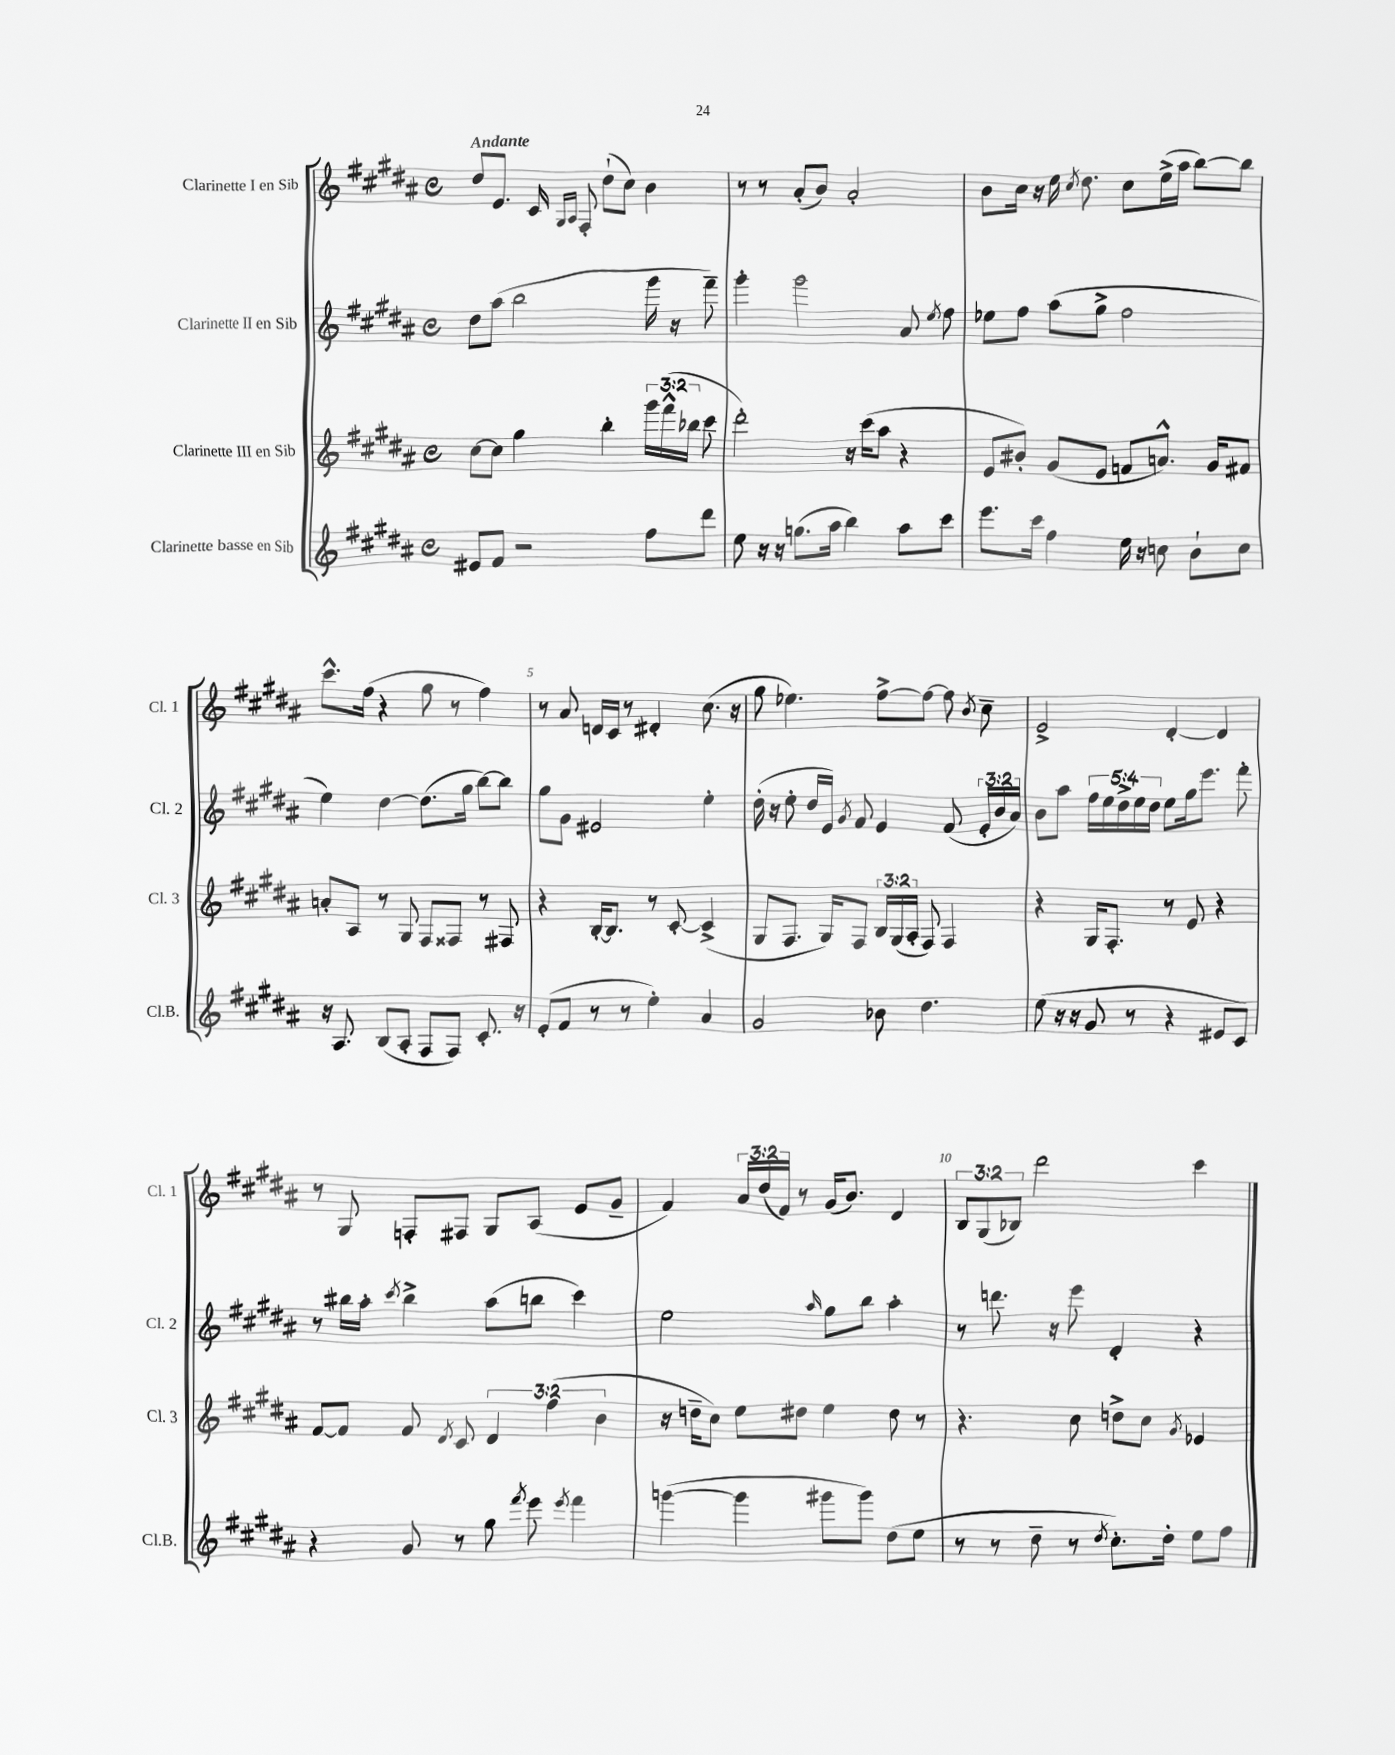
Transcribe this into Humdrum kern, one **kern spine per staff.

**kern	**kern	**kern	**kern
*staff4	*staff3	*staff2	*staff1
*clefG2	*clefG2	*clefG2	*clefG2
*k[f#c#g#d#a#]	*k[f#c#g#d#a#]	*k[f#c#g#d#a#]	*k[f#c#g#d#a#]
*M4/4	*M4/4	*M4/4	*M4/4
*met(c)	*met(c)	*met(c)	*met(c)
8e#/L	[8cc#\L	8dd#\L	8dd#/L
8f#/J	8cc#\]J	(8aa#\J	8.e/J
2r	4gg#\	2bb\	.
.	.	.	16c#/
.	.	.	16qqG#/LL
.	.	.	16qqA#/JJ
.	.	.	8F#'/
.	4bb'\	.	(8dd#`\L
.	.	.	8cc#\J)
8ff#\L	24ggg#\LL	16ggg#\	4b\
.	(24fff#^^\	.	.
.	.	16r	.
.	24bb-\JJ	.	.
8ddd#\J	8ccc#\	8fff#~\)	.
=	=	=	=
8ee\	2ddd#'\)	4ggg#'\	8r
16r	.	.	8r
16r	.	.	.
(8.gg\L	.	2ggg#\	(8a#'/L
.	.	.	8b/J)
16aa#\Jk	.	.	.
4bb\)	16r	.	2a#'/
.	(16ccc#\LK	.	.
.	8aa#\J	.	.
8aa#\L	4r	8a#/	.
.	.	8qee/	.
8ccc#\J	.	8ff#\	.
=	=	=	=
8.eee\L	8e/L	8ee-\L	8b\L
.	8b#'/J)	8ff#\J	16cc#\Jk
16ccc#\Jk	.	.	16r
4ff#\	(8g#/L	(8aa#\L	16ee\
.	.	.	8qcc#/
.	.	.	8.dd#\
.	8e/J	8gg#^\J	.
16ee\	8f/L	2ff#\	8cc#\L
16r	.	.	.
8cc\	8.a^^/J)	.	(16ee^\L
.	.	.	16aa#\JJ
8b`\L	.	.	[8bb\L)
.	16g#/LK	.	.
8cc\J	8f#/J	.	8bb\]J
=	=	=	=
16r	8a'/L	4ee\)	8.ccc#^^\L
8.A#/	.	.	.
.	8A#/J	.	.
.	.	.	(16ff#\Jk
(8B/L	8r	[4dd#\	4r
8A#'/J	8G#/	.	.
8F#/L	8F#/L	(8.dd#\]L	8gg#\
8F#/J)	8F##/J	.	8r
.	.	16gg#\Jk	.
8.c#'/	8r	[8bb\L)	4ff#\)
.	8F#/	8bb\]J	.
16r	.	.	.
=	=	=	=
(8e'/L	4r	8gg#\L	8r
8f#/J	.	8g#\J	8a#/
8r	[16B'/LK	2e#/	16d/LL
.	8.B/]J	.	16c#/JJ
8r	.	.	8r
4ee'\)	8r	.	4d#'/
.	[8c#'/	.	.
4a#/	(4c#^/]	4ee'\	(8.cc#\
.	.	.	16r
=	=	=	=
2g#/	8G#/L	(16dd#'\	8gg#\
.	.	16r	.
.	8.F#/J	8ee'\	4.ee-\)
.	.	16dd#/LL	.
.	16G#/LK)	16e/JJ)	.
.	.	8qg#/	.
.	8F#/J	8f#/	.
8b-\	24B/LL	4e/	[8ff#^\L
.	(24G#/	.	.
.	24A#'/JJ	.	.
4.dd#\	8F#/)	.	8ff#\_J
.	4F#/	(8f#/	8ff#\]
.	.	.	8qb/
.	.	24e'/LL	8cc#~\
.	.	24b/	.
.	.	24a#/JJ)	.
=	=	=	=
(8ee\	4r	8b\L	2e^/
16r	.	8aa#\J	.
16r	.	.	.
8g#/	16G#/LK	20ff#\LL	.
.	.	20ee\	.
.	8.F#'/J	.	.
.	.	20dd#^\	.
8r	.	.	.
.	.	20ee\	.
.	.	20dd#\JJ	.
4r	8r	8ee\L	[4d#'/
.	8e/	16gg#\k	.
.	.	8.eee\J	.
8e#/L	4r	.	4d#/]
8c#/J)	.	8fff#'\	.
=	=	=	=
4r	[8f#/L	8r	8r
.	8f#/]J	16bb#\LL	8G#/
.	.	16aa#'\JJ	.
.	.	8qccc#/	.
8g#/	8f#/	4bb#^\	8F'/L
.	8qd#/	.	.
8r	8c#/	.	8F#/J
8gg#\	6d#/	(8aa#\L	8G#/L
8qfff#/	.	.	.
8eee\	.	8bb\J	(8A#/J
.	(6ff#\	.	.
8qeee/	.	.	.
4fff#\	.	4ccc#\)	8e/L
.	6b\	.	.
.	.	.	8g#~/J
=	=	=	=
([4ggg\	16r	2ee\	4f#/)
.	16dd~\LK	.	.
.	8cc#\J)	.	.
4ggg\]	8ee\L	.	24a#/LL
.	.	.	(24dd#/
.	.	.	24f#/JJ)
.	8dd#\J	.	8r
.	.	16qqaa#/	.
8ggg#\L	4ee\	8gg#\L	(16g#/LK
.	.	.	8.b/J)
8ggg#\J)	.	8bb\J	.
(8dd#\L	8dd#\	4aa#'\	4d#/
8ee\J	8r	.	.
=	=	=	=
8r	4.r	8r	12B/L
.	.	.	(12G#/
8r	.	8.ddd\	.
.	.	.	12B-/J)
8dd#~\	.	.	2ddd#\
.	.	16r	.
8r	8cc#\	8eee\	.
8qdd#/	.	.	.
8.cc#'\L)	8dd^\L	4d#'/	.
.	8cc#\J	.	.
16dd#'\Jk	.	.	.
.	8qg#/	.	.
8ee\L	4e-/	4r	4ccc#\
8ff#\J	.	.	.
==	==	==	==
*-	*-	*-	*-
